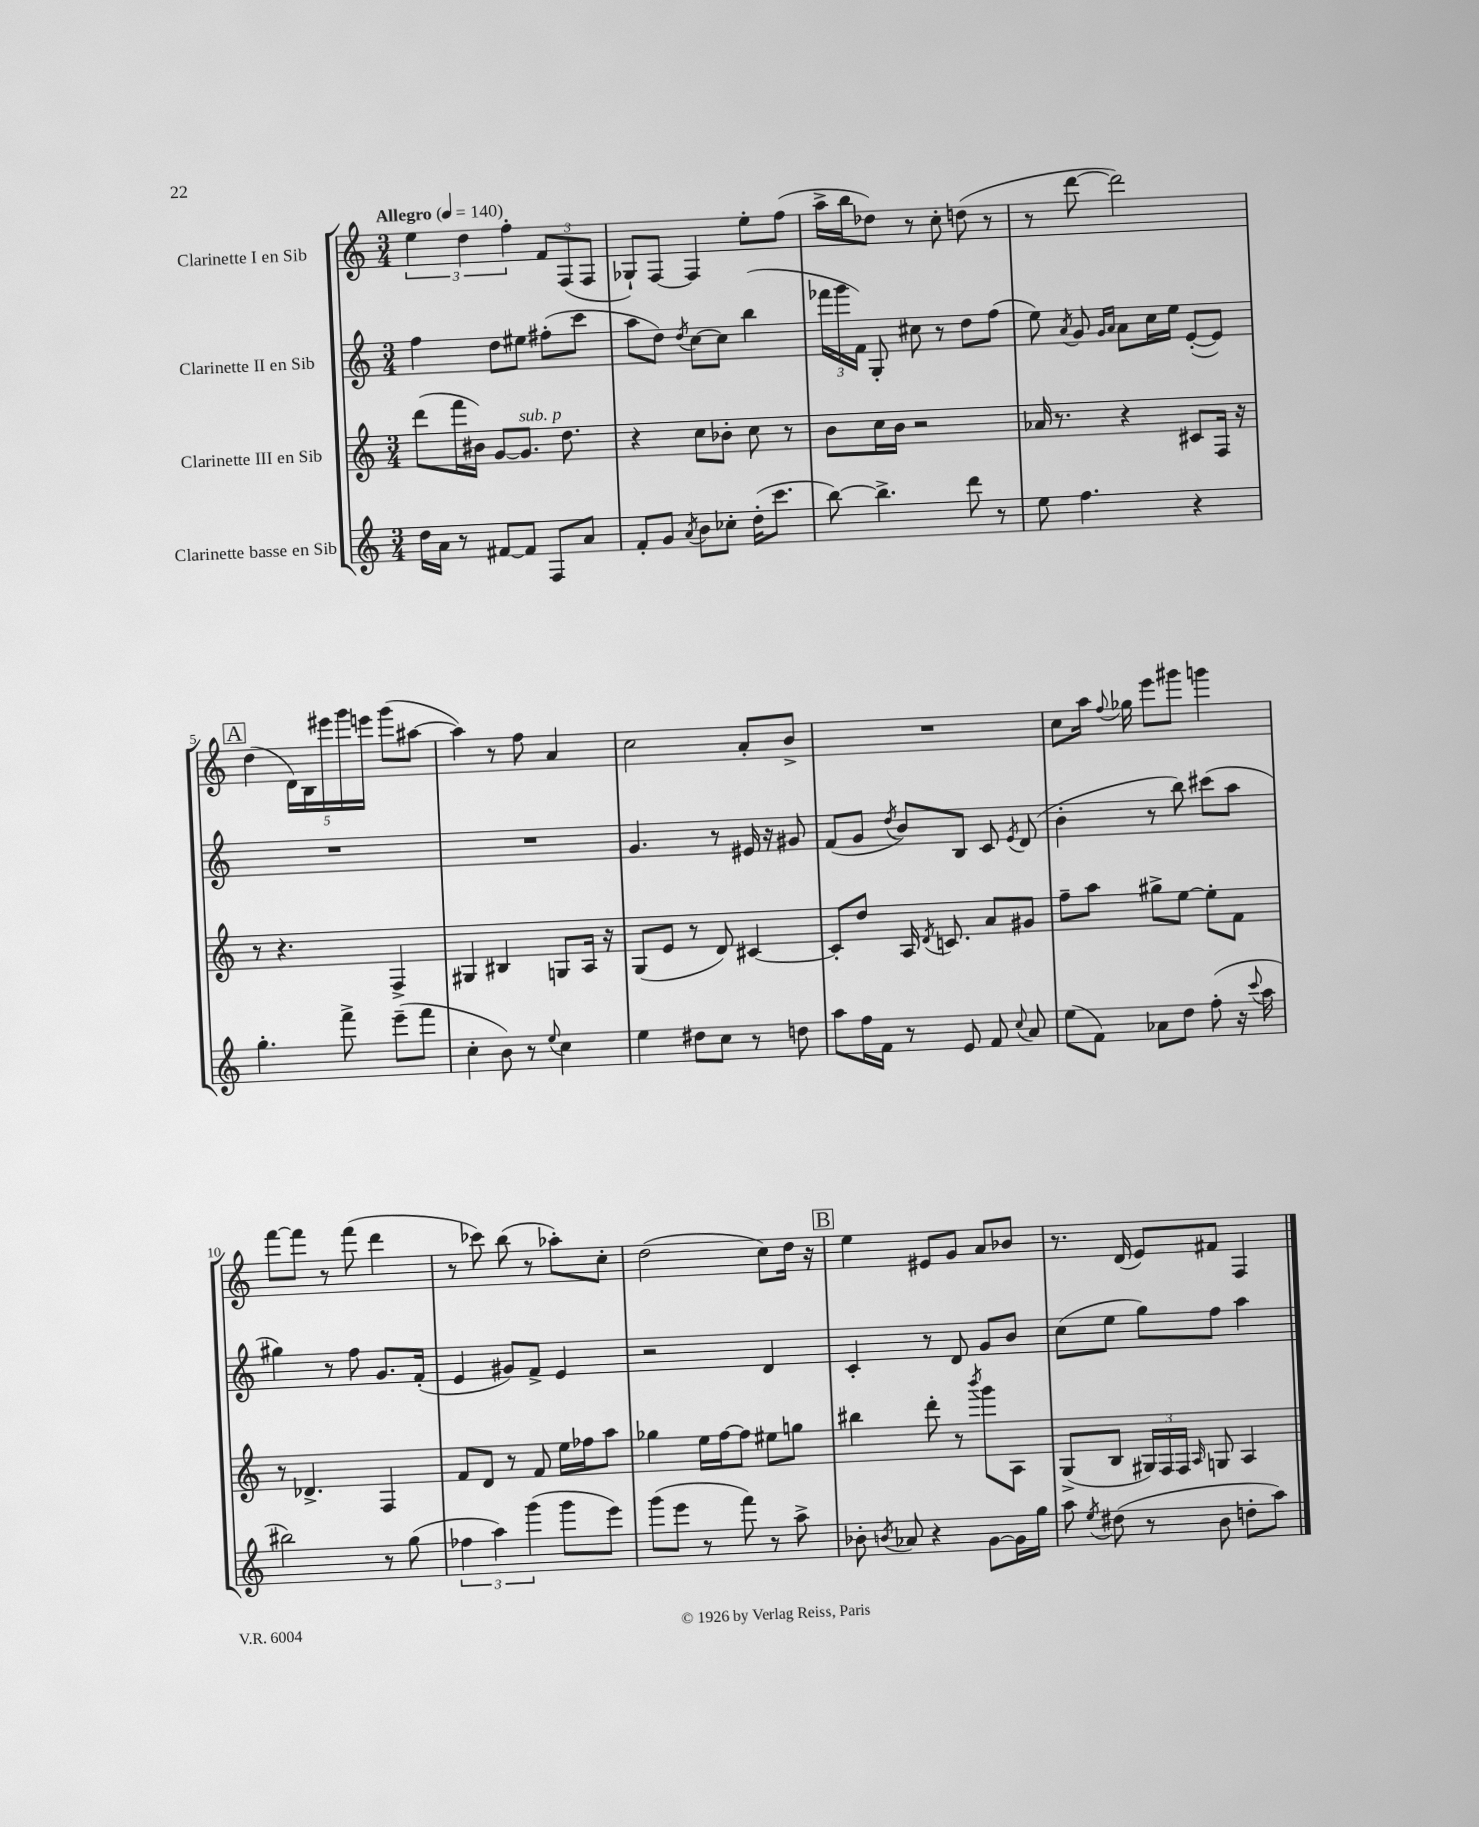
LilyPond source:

<<
\new StaffGroup <<
\new Staff = "s0" \with { instrumentName = "Clarinette I en Sib" } {
    \clef treble \key c \major \numericTimeSignature \time 3/4 \tempo "Allegro" 4 = 140
    \autoBeamOff \tuplet 3/2 { e''4 d''4 f''4-. } \tuplet 3/2 { f'8[ f8( f8] } |
    ges8[-!) f8]~ f4 e''8[-. f''8]( |
    a''16[-> b''16 des''8]) r8 c''8-. d''8( r8 |
    r8 d'''8~ d'''2) |
    \mark \markup { \box "A" } d''4( \tuplet 5/4 { d'16[) b16 eis'''16 g'''16 e'''16] } g'''8[( ais''8]~ |
    ais''4) r8 f''8 a'4 |
    c''2 a'8[-. b'8]-> |
    R2. |
    c''8[ a''16] \appoggiatura { f''8 } ges''16 e'''8[ gis'''8] g'''4 |
    f'''8[~ f'''8] r8 f'''8( d'''4 |
    r8 ces'''8) b''8( r8 aes''8[-.) c''8]-. |
    d''2( c''8[) d''16] r16 |
    \mark \markup { \box "B" } e''4 eis'8[ g'8] a'8[ bes'8] |
    r8. d'16( e'8[) fis'8] f4 \bar "|." |
}
\new Staff = "s1" \with { instrumentName = "Clarinette II en Sib" } {
    \clef treble \key c \major \numericTimeSignature \time 3/4
    \autoBeamOff f''4 d''8[ eis''8] fis''8[-.( c'''8] |
    a''8[ d''8]) \acciaccatura { d''8 } c''8[~ c''8] b''4( |
    \tuplet 3/2 { fes'''16[ g'''16 f'16]) } g8-. cis''8 r8 d''8[ f''8]( |
    e''8) \acciaccatura { a'8 } g'8 \grace { g'16[ a'16] } a'8[ c''16 e''16] e'8[~-.( e'8]) |
    \mark \markup { \box "A" } R2. |
    R2. |
    g'4. r8 eis'16 r16 gis'8 |
    f'8[( g'8] \acciaccatura { d''8 } b'8[) b8] c'8 \acciaccatura { e'8 } d'8( |
    b'4-. r8 b''8) cis'''8[( a''8] |
    gis''4) r8 f''8 g'8.[ f'16]-.( |
    e'4 gis'8[) f'8]-> e'4 |
    r2 d'4 |
    \mark \markup { \box "B" } c'4-. r8 d'8 g'8[ b'8] |
    c''8[( e''8] g''8[) f''8] a''4 \bar "|." |
}
\new Staff = "s2" \with { instrumentName = "Clarinette III en Sib" } {
    \clef treble \key c \major \numericTimeSignature \time 3/4
    \autoBeamOff d'''8[( f'''16 bis'16]) g'8[~ g'8.]^\markup { \italic "sub. p" } d''8. |
    r4 c''8[ bes'8]-. c''8 r8 |
    b'8[ c''16 b'16] r2 |
    aes'16 r8. r4 cis'8[ f16] r16 |
    \mark \markup { \box "A" } r8 r4. f4-> |
    gis4 bis4 g8[ a16] r16 |
    g8[( e'8] r8 d'8) cis'4~ |
    cis'8[-. d''8] a16 \acciaccatura { d'8 } c'8. a'8[ gis'8] |
    f''8[-- a''8] gis''8[-> e''8]~ e''8[-. f'8] |
    r8 des'4.-> f4 |
    f'8[ d'8] r8 f'8 e''16[ fes''16 a''8] |
    ges''4 e''16[ f''16~ f''8] eis''8[ g''8] |
    \mark \markup { \box "B" } bis''4 d'''8-. r8 \acciaccatura { b'''8 } g'''8[ a8] |
    g8[->( b8] \tuplet 3/2 { gis16[) f16 f16] } \grace { a16 } g8 a4 \bar "|." |
}
\new Staff = "s3" \with { instrumentName = "Clarinette basse en Sib" } {
    \clef treble \key c \major \numericTimeSignature \time 3/4
    \autoBeamOff d''16[ a'16] r8 fis'8[~ fis'8] f8[ a'8] |
    f'8[-. g'8] \acciaccatura { a'8 } b'8[ ces''8]-. d''16[-.( c'''8.] |
    b''8~) b''4.-> d'''8 r8 |
    e''8 f''4. r4 |
    \mark \markup { \box "A" } g''4.-. f'''8-> e'''8[--( f'''8] |
    c''4-. b'8) r8 \appoggiatura { e''8 } c''4 |
    e''4 dis''8[ c''8] r8 d''8 |
    a''8[ f''16 f'16] r8 e'8 f'8 \appoggiatura { c''8 } a'8 |
    e''8[( f'8]) aes'8[ d''8] f''8-.( r16 \appoggiatura { c'''8 } a''16 |
    bis''2) r8 g''8( |
    \tuplet 3/2 { fes''4 a''4) g'''4( } g'''8[ e'''8]) |
    g'''8[( e'''8] r8 f'''8) r8 a''8-> |
    \mark \markup { \box "B" } bes'8-. \acciaccatura { b'8 } aes'8 r4 g'8[~ g'16 g''16] |
    a''8 \acciaccatura { e''8 } dis''8( r8 b'8 d''8[-. a''8]) \bar "|." |
}
>>
>>
